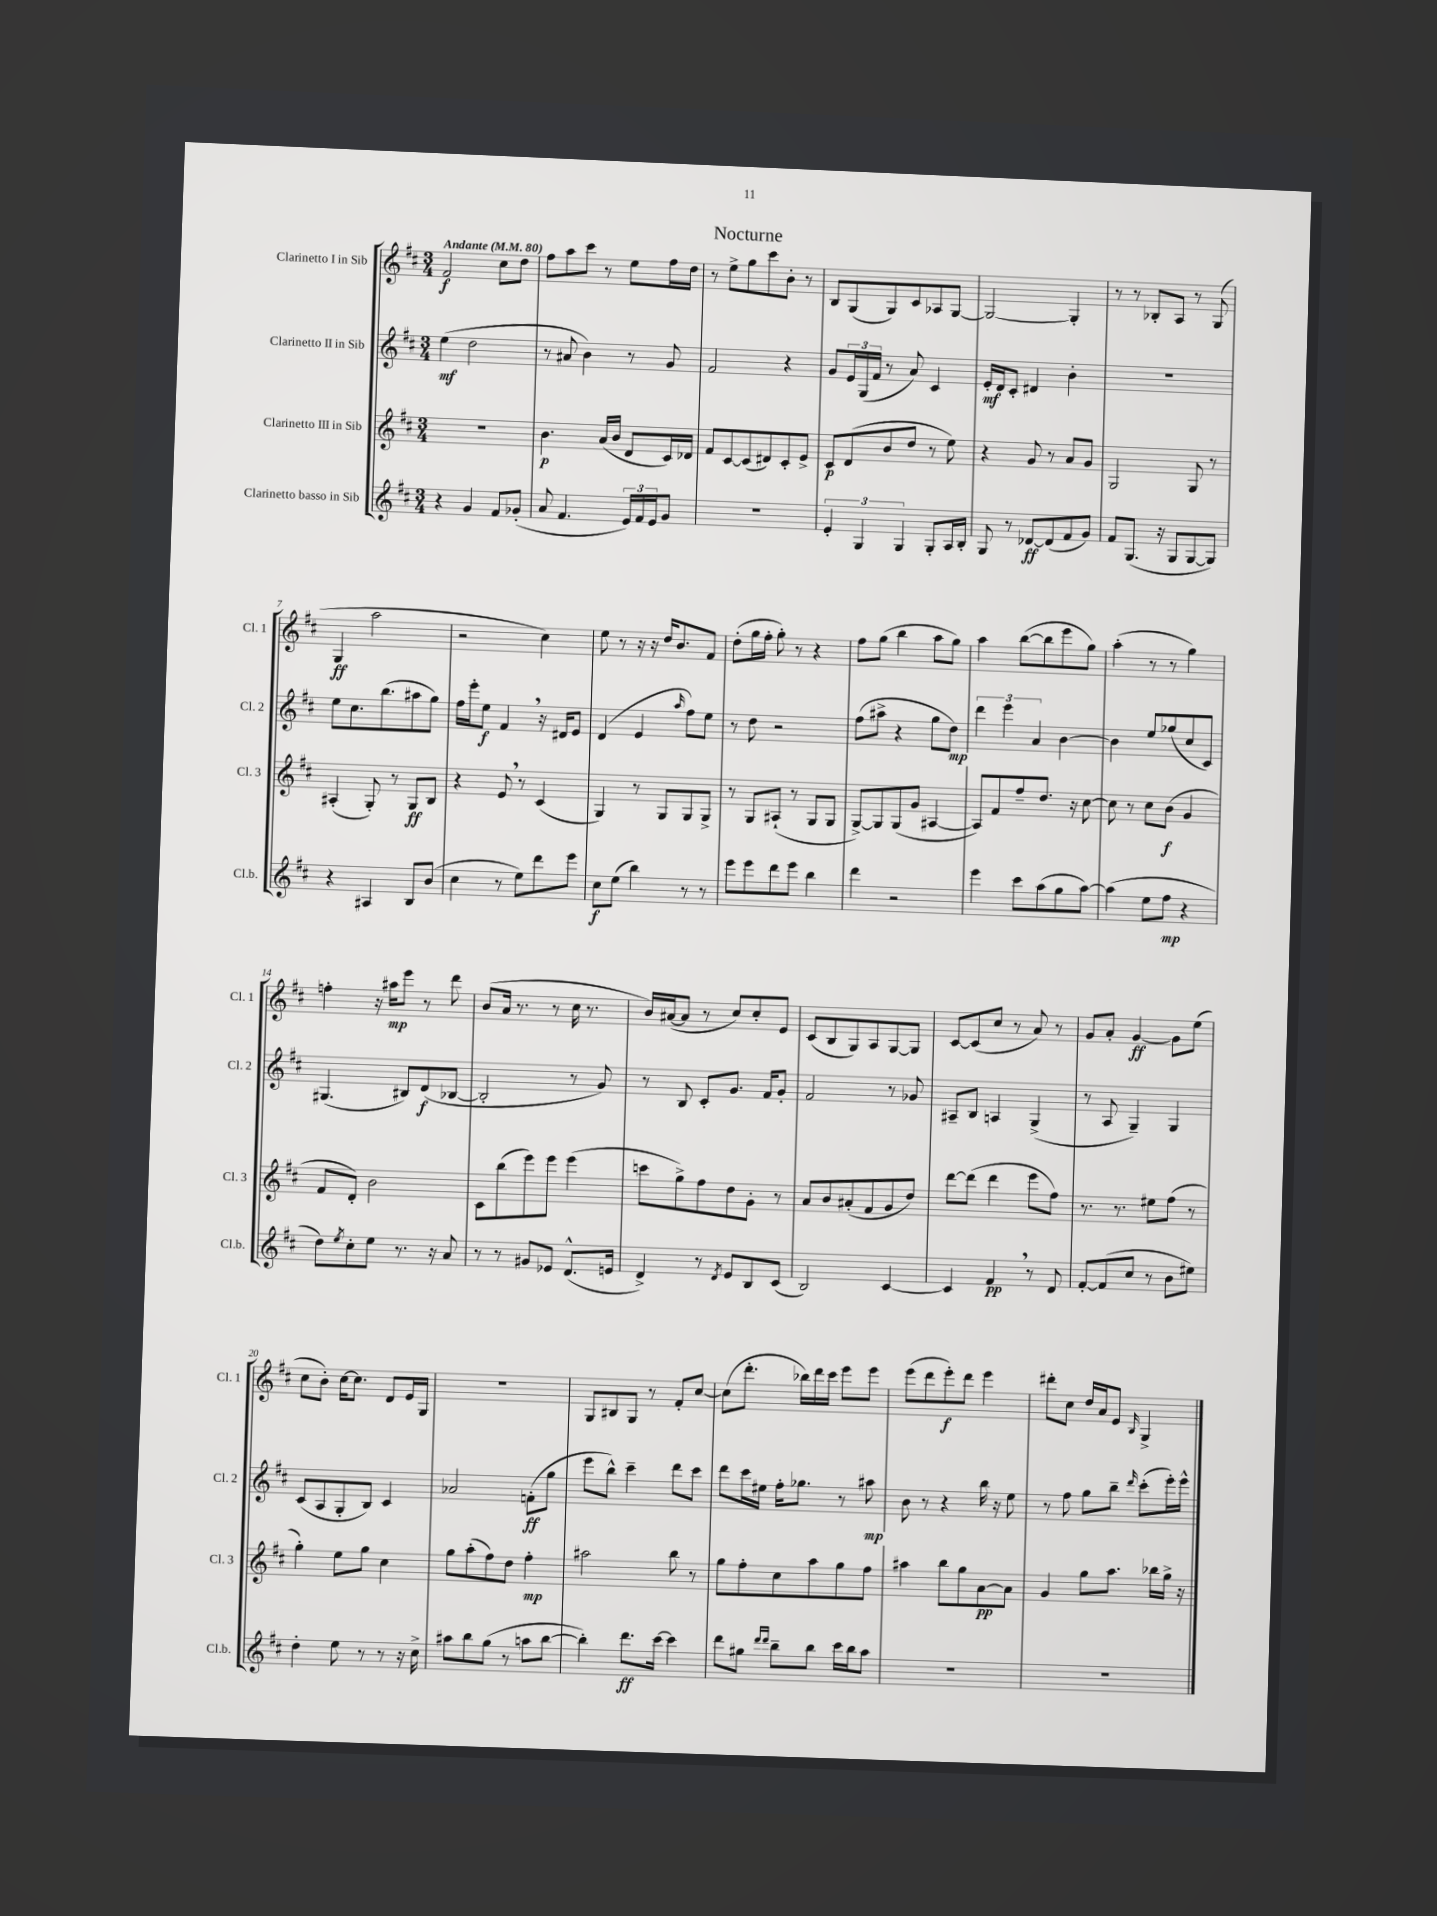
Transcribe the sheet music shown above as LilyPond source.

\header { title = "Nocturne" }
<<
\new StaffGroup <<
\new Staff = "s0" \with { instrumentName = "Clarinetto I in Sib" shortInstrumentName = "Cl. 1" } {
    \clef treble \key d \major \numericTimeSignature \time 3/4 \tempo "Andante" 4 = 80
    fis'2\f cis''8 d''8 |
    fis''8 a''8 cis'''8 r8 e''8 fis''16 d''16 |
    r8 e''8-> g''8 cis'''8 b'8-. r8 |
    b8 g8( g8) cis'8 aes8 g8~ |
    g2~ g4-. |
    r8 r8 bes8-. a8 r8 g8( |
    g4\ff a''2 |
    r2 cis''4) |
    e''8 r8 r16 r16 d''16 b'8. fis'8 |
    d''8-.( g''16 fis''16-. g''8-.) r8 r4 |
    fis''8 g''8( b''4 a''8 g''8) |
    a''4 b''8~( b''8 e'''8 g''8) |
    a''4-.( r8 r8 g''4) |
    f''4-. r16 ais''16\mp e'''8 r8 d'''8 |
    b'8( a'16 r8. r8 cis''16 r8. |
    b'16) ais'16~( ais'8 r8 cis''8) cis''8-. e'8 |
    cis'8( b8 g8) a8 g8~ g8 |
    cis'8~ cis'8( cis''8 r8 a'8) r8 |
    g'8 a'8-. g'4~\ff g'8 e''8( |
    cis''8 b'8-.) cis''16~ cis''8. d'8 e'16 g16 |
    R2. |
    g8 bis8 g8 r8 fis'8-. cis''8~ |
    cis''8( d'''8.-. bes''16) d'''16 cis'''16 e'''8 e'''8 |
    e'''8( d'''8 e'''8-.\f) d'''8 e'''4 |
    dis'''8-. cis''8 d''16 a'16 e'8 \grace { b16 } g4-> \bar "|." |
}
\new Staff = "s1" \with { instrumentName = "Clarinetto II in Sib" shortInstrumentName = "Cl. 2" } {
    \clef treble \key d \major \numericTimeSignature \time 3/4
    e''4\mf( d''2 |
    r8 ais'8 b'4) r8 g'8 |
    fis'2 r4 |
    g'8 \tuplet 3/2 { e'16 g16( fis'16 } r8 a'8) cis'4 |
    e'16-.\mf d'16 cis'8-. dis'4 b'4-. |
    R2. |
    e''8 cis''8. b''8.( ais''8 g''8) |
    fis''16 e'''16-. e''8\f fis'4 \breathe r16 dis'16 e'8 |
    d'4( e'4 \grace { a''16 } fis''8) e''8 |
    r8 d''8 r2 |
    fis''8( ais''8-> r4 g''8 d''8\mp) |
    \tuplet 3/2 { d'''4 e'''4 a'4 } b'4~ |
    b'4 e''8 ges''8( cis''8 cis'8) |
    gis4.( bis8) d'8\f( bes8~ |
    bes2-. r8 g'8) |
    r8 b8 cis'8-. g'8. fis'16 g'8-. |
    fis'2 r8 ges'8 |
    ais8-- b8 a4 g4->( |
    r8 a8 g4--) g4 |
    cis'8( a8 g8-. b8) cis'4 |
    aes'2 f'8-.\ff( g''8 |
    e'''8 b''8-^) cis'''4-- d'''8 cis'''8 |
    d'''8 cis'''16 eis''16 fis''16-. ges''8. r8 ais''8\mp |
    b'8 r8 r4 b''16 r16 e''8 |
    r8 fis''8 g''8 b''8-- \grace { d'''16 } cis'''8-.( e'''16-.) e'''16-^ \bar "|." |
}
\new Staff = "s2" \with { instrumentName = "Clarinetto III in Sib" shortInstrumentName = "Cl. 3" } {
    \clef treble \key d \major \numericTimeSignature \time 3/4
    R2. |
    b'4.\p a'16( b'16 d'8 cis'16) des'16 |
    fis'8 cis'8~ cis'8( dis'8) cis'8-. e'8-> |
    cis'8\p d'8( b'8 d''8 r8 e''8) |
    r4 g'8 r8 a'8 g'8 |
    g2 g8 r8 |
    ais4-.( g8-.) r8 g8\ff b8 |
    r4 e'8 \breathe r8 cis'4( |
    g4) r8 g8 g8 g8-> |
    r8 g8 ais8-!( r8 g8 g8 |
    g8~->) g8 g8( g'8 ais4~ |
    ais8) fis'8 fis''8-- d''8. r16 cis''8~ |
    cis''8 r8 cis''8 b'8\f( g'4 |
    fis'8 d'8-.) b'2 |
    cis'8 b''8( e'''8) e'''8 e'''4( |
    c'''8 g''8->) fis''8 d''8 g'8-. r8 |
    a'8 b'8 ais'8-.( fis'8 g'8 d''8) |
    d'''8~ d'''8( d'''4 e'''8 fis''8) |
    r8. r8. eis''8 fis''8( r8 |
    g''4-.) e''8 g''8 cis''4 |
    g''8 a''8-.( fis''8) d''8 fis''4-.\mp |
    ais''2 b''8 r8 |
    g''8 fis''8-. cis''8 a''8 g''8 fis''8 |
    ais''4 b''8 g''8 a'8~\pp a'8 |
    g'4 g''8 a''8. bes''16 g''16-> r16 \bar "|." |
}
\new Staff = "s3" \with { instrumentName = "Clarinetto basso in Sib" shortInstrumentName = "Cl.b." } {
    \clef treble \key d \major \numericTimeSignature \time 3/4
    r4 g'4 fis'8 ges'8-.( |
    a'8 fis'4. \tuplet 3/2 { e'16) fis'16 e'16 } g'8 |
    R2. |
    \tuplet 3/2 { e'4-. g4 g4 } g8-. a16 b16-. |
    g8 r8 des'8~\ff des'8( fis'8 g'8) |
    fis'8 g8.( r16 g8 g8~ g8) |
    r4 ais4 b8 b'8( |
    cis''4 r8 e''8) d'''8 e'''8 |
    cis''8\f e''8( b''4) r8 r8 |
    e'''8 e'''8 d'''8 e'''8 b''4 |
    d'''4 r2 |
    e'''4 cis'''8 a''8( g''8 a''8~) |
    a''4( e''8 fis''8\mp r4 |
    d''8) \acciaccatura { e''8 } cis''8-. e''8 r8. r16 a'8 |
    r8 r8 gis'8 ees'8 d'8.-^( e'16 |
    d'4->) r8 \acciaccatura { d'8 } e'8 b8 cis'8( |
    b2) cis'4~ |
    cis'4 fis'4\pp \breathe r8 d'8 |
    fis'8~-. fis'8( cis''8 r8 b'8 eis''8) |
    d''4-. e''8 r8 r8 r16 cis''16-> |
    ais''8 b''8 g''8( r8 a''8 b''8~ |
    b''4-.) d'''8.\ff cis'''16~ cis'''4 |
    d'''8 gis''8 \grace { d'''16 d'''16 } b''8-- b''8 cis'''16 b''16 a''8 |
    R2. |
    R2. \bar "|." |
}
>>
>>
